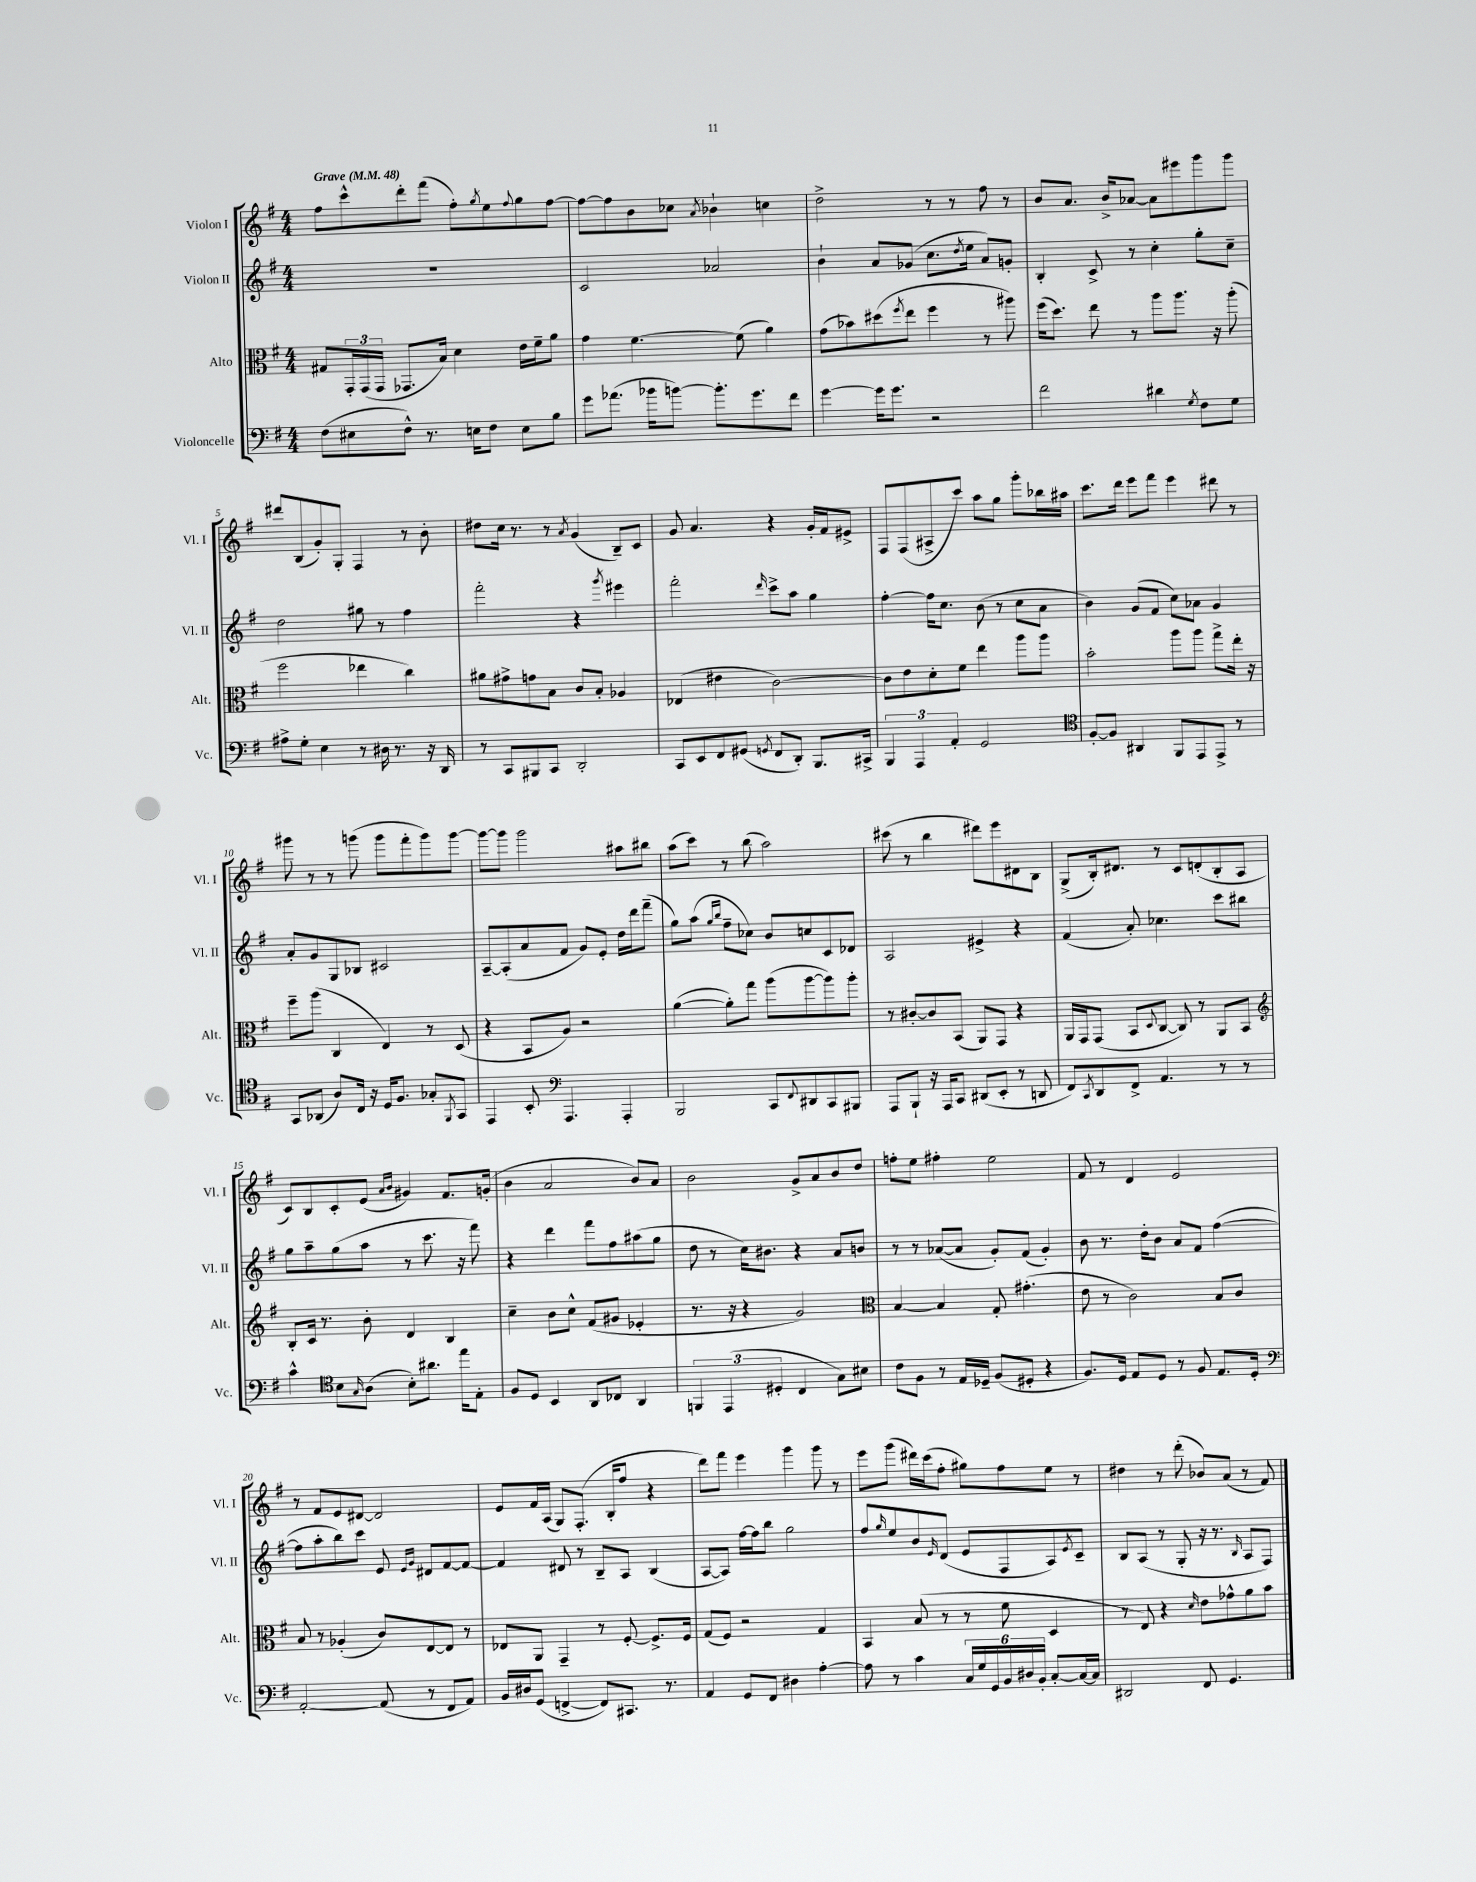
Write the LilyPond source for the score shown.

<<
\new StaffGroup <<
\new Staff = "s0" \with { instrumentName = "Violon I" shortInstrumentName = "Vl. I" } {
    \clef treble \key g \major \numericTimeSignature \time 4/4 \tempo "Grave" 4 = 48
    fis''8 c'''8-^ d'''8-. fis'''8( fis''8-.) \acciaccatura { g''8 } e''8 \appoggiatura { fis''8 } g''8 fis''8~ |
    fis''8~ fis''8 b'8 ces''8 \acciaccatura { a'8 } bes'4-! c''4 |
    d''2-> r8 r8 fis''8 r8 |
    b'8 a'8. b'16-> aes'8~ aes'8 eis'''8 g'''8 g'''8 |
    dis'''8 b8( g'8-.) g8-. fis4 r8 b'8-. |
    dis''8 c''16 r8. r8 \acciaccatura { a'8 } g'4( b8--) c'8 |
    g'8 a'4. r4 g'16-. fis'16 eis'8-> |
    fis8 fis8( ais8-> c'''8) a''8 g''8 g'''8-. bes''16 ais''16 |
    c'''8. d'''16 e'''8 fis'''8 e'''4 dis'''8 r8 |
    gis'''8 r8 r8 g'''8( g'''8 fis'''8-. g'''8) g'''8~ |
    g'''8~ g'''8 g'''2 ais''8 bis''8 |
    a''8( c'''8) r8 b''8( a''2) |
    cis'''8( r8 b''4 dis'''8) e'''8 dis'8 b8 |
    g8->( b16-.) dis'8. r8 c'8 d'8-.( b8-. a8 |
    c'8) b8 c'8-. e'8( \grace { a'16 b'16 } gis'4) fis'8. g'16-.( |
    b'4 a'2 b'8) a'8 |
    b'2 g'8-> a'8 b'8 d''8 |
    f''8-. e''8 fis''4-. e''2 |
    fis'8 r8 d'4 e'2 |
    r8 fis'8 e'8 dis'8~ dis'2 |
    e'8 fis'16 a16( g8) fis8.-.( b16-. fis''8 r4 |
    d'''8) fis'''8 e'''4 g'''4 g'''8 r8 |
    e'''8 g'''8( dis'''16) c'''16( fis''8-. gis''8) fis''8 e''8 r8 |
    dis''4 r8 d'''8-.( bes'8) a'8( r8 fis'8) \bar "|." |
}
\new Staff = "s1" \with { instrumentName = "Violon II" shortInstrumentName = "Vl. II" } {
    \clef treble \key g \major \numericTimeSignature \time 4/4
    R1 |
    c'2 aes'2 |
    b'4-! a'8 ges'8( c''8. \acciaccatura { d''8 } e''16 a'8) g'8-. |
    b4-. c'8-> r8 c''4-. g''8-. c''8-- |
    d''2 gis''8 r8 fis''4 |
    fis'''2-. r4 \acciaccatura { g'''8 } eis'''4 |
    fis'''2-. \grace { d'''16 } c'''8-> a''8 g''4 |
    fis''4~-. fis''16 c''8. b'8( r8 c''8 a'8 |
    b'4) g'8( fis'8 c''8) aes'8 g'4 |
    a'8-. g'8 g8 bes8 cis'2 |
    a8~-- a8-.( a'8 fis'8 g'8) e'8-. d''16 d'''16 fis'''8--( |
    g''8) a''8( \grace { g''16 b''16 } fis''8-- ces''8) b'8 c''8 c'8 des'8 |
    a2 eis'4-> r4 |
    fis'4( a'8-.) ces''4. c'''8 bis''8 |
    g''8 a''8-- g''8( a''8 r8 c'''8. r16 fis'''8) |
    r4 d'''4 fis'''8 fis''8 ais''8( g''8 |
    d''8 r8 c''16) bis'8. r4 a'8 b'8 |
    r8 r8 aes'8~( aes'8 g'8-.) fis'8( g'4-.) |
    b'8 r8. d''16-. b'8 a'8 fis'8 fis''4~( |
    fis''8 a''8-. b''8) c'''8 e'8 \grace { e'16 g'16 } dis'8 fis'8~ fis'8~ |
    fis'4 dis'8 r8 b8-- a8 b4( |
    a8~ a8) fis''16~ fis''16 b''8 g''2 |
    fis''8 \grace { g''16 } e''8 b'8 \grace { e'16 } d'8( e'8 fis8 a8) \acciaccatura { e'8 } c'8-- |
    b8 a8( r8 g8-. r16 r8. \grace { b16 } a8 fis8) \bar "|." |
}
\new Staff = "s2" \with { instrumentName = "Alto" shortInstrumentName = "Alt." } {
    \clef alto \key g \major \numericTimeSignature \time 4/4
    gis8 \tuplet 3/2 { g,16-. g,16( g,16 } ges,8. b16) d'4 e'16 fis'16-- a'8 |
    g'4 fis'4.~ fis'8( a'4) |
    g'8( bes'8) dis''8( \acciaccatura { fis''8 } e''8 fis''4 r8 ais''8) |
    fis''16( d''8.) e''8 r8 a''8 a''8. r16 a''8-.( |
    fis''2 ees''4 c''4) |
    ais'8 gis'8-> g'8 b8 c'8 b8-. aes4 |
    ees4( eis'4 c'2~) |
    c'8 e'8 d'8-. fis'8 e''4 a''8 a''8 |
    b'2-. a''8 a''8 g''8-> e''16-. r16 |
    fis''8-- a''8( c4 e4) r8 d8( |
    r4 b,8 a8) r2 |
    a'4~( a'8-.) g''8 a''8( a''8~ a''8) a''8-. |
    r8 cis'8~-. cis'8 b,8( a,8) g,8 r4 |
    a,16 g,16 g,8( b,8 \appoggiatura { d8 } c8~ c8) r8 a,8 b,8 |
    \clef treble b8-. c'16 r8. b'8-. d'4 b4 |
    c''4-- b'8 c''8-^ fis'8( gis'8 ees'4-. |
    r8. r16 r4 g'2) |
    \clef alto b4~ b4 g8-. gis'4.-.( |
    e'8 r8 c'2) b8 c'8 |
    b8 r8 aes4-.( c'8) e8~ e8 r8 |
    ees8 a,8 g,4-- r8 fis8~-. fis8.-> fis16 |
    g8( fis8) r2 g4 |
    b,4 b8( r8 r8 fis'8 d4 |
    r8 e8) r4 \grace { d'16 } e'8 ges'8-^ a'8 b'8 \bar "|." |
}
\new Staff = "s3" \with { instrumentName = "Violoncelle" shortInstrumentName = "Vc." } {
    \clef bass \key g \major \numericTimeSignature \time 4/4
    fis8( eis8 fis8-^) r8. e16 fis8 e8 b8 |
    g'8 aes'8.( bes'16 b'8~) b'8.-. g'8. fis'8 |
    g'4~ g'16 g'8. r2 |
    fis'2 dis'4 \acciaccatura { g8 } fis8 g8 |
    ais8-> g8-. e4 r8 dis16 r8. r16 d,16 |
    r8 c,8 bis,,8 c,8 d,2-. |
    c,8 e,8 fis,8 gis,8( \acciaccatura { g,8 } fis,8 d,8-.) b,,8. cis,16-> |
    \tuplet 3/2 { b,,4 a,,4 a,4-. } g,2 |
    \clef tenor fis8~-. fis8 ais,4 fis,8 e,8 e,8-> r8 |
    g,8 aes,8( a8) c16 r16 d16 fis8. ges8-. \acciaccatura { fis,8 } g,8 |
    e,4 b,8-. \clef bass a,,4. a,,4-. |
    b,,2 c,8 \appoggiatura { fis,8 } dis,8 c,8 bis,,8 |
    a,,8 b,,8-! r16 a,,16 c,8 dis,8( e,8-. r8 d,8 |
    fis,8) \acciaccatura { c,8 } d,8 fis,8-> a,4. r8 r8 |
    c'4-^ \clef tenor b8 \grace { g16 } a8( b8-.) ais'8. e''16 e8-. |
    fis8 d8 b,4 a,8 ces8 a,4 |
    \tuplet 3/2 { f,4 e,4( dis4-. } c4 g8) bis8 |
    c'8 fis8 r8 e16 des16-- fis8( dis8-. r4 |
    fis8.) d16 e8 d8 r8 fis8 e8. d16-. |
    \clef bass a,2~-. a,8( r8 fis,8 a,8) |
    b,16 dis16 g,8( f,4~-> f,8) cis,8. r8. |
    a,4 g,8 fis,8 dis4 a4~-. |
    a8 r8 c'4 \tuplet 6/4 { c16 g16 g,16 b,16 dis16 b,16-. } c8~-. c16~ c16 |
    dis,2 fis,8 g,4. \bar "|." |
}
>>
>>
